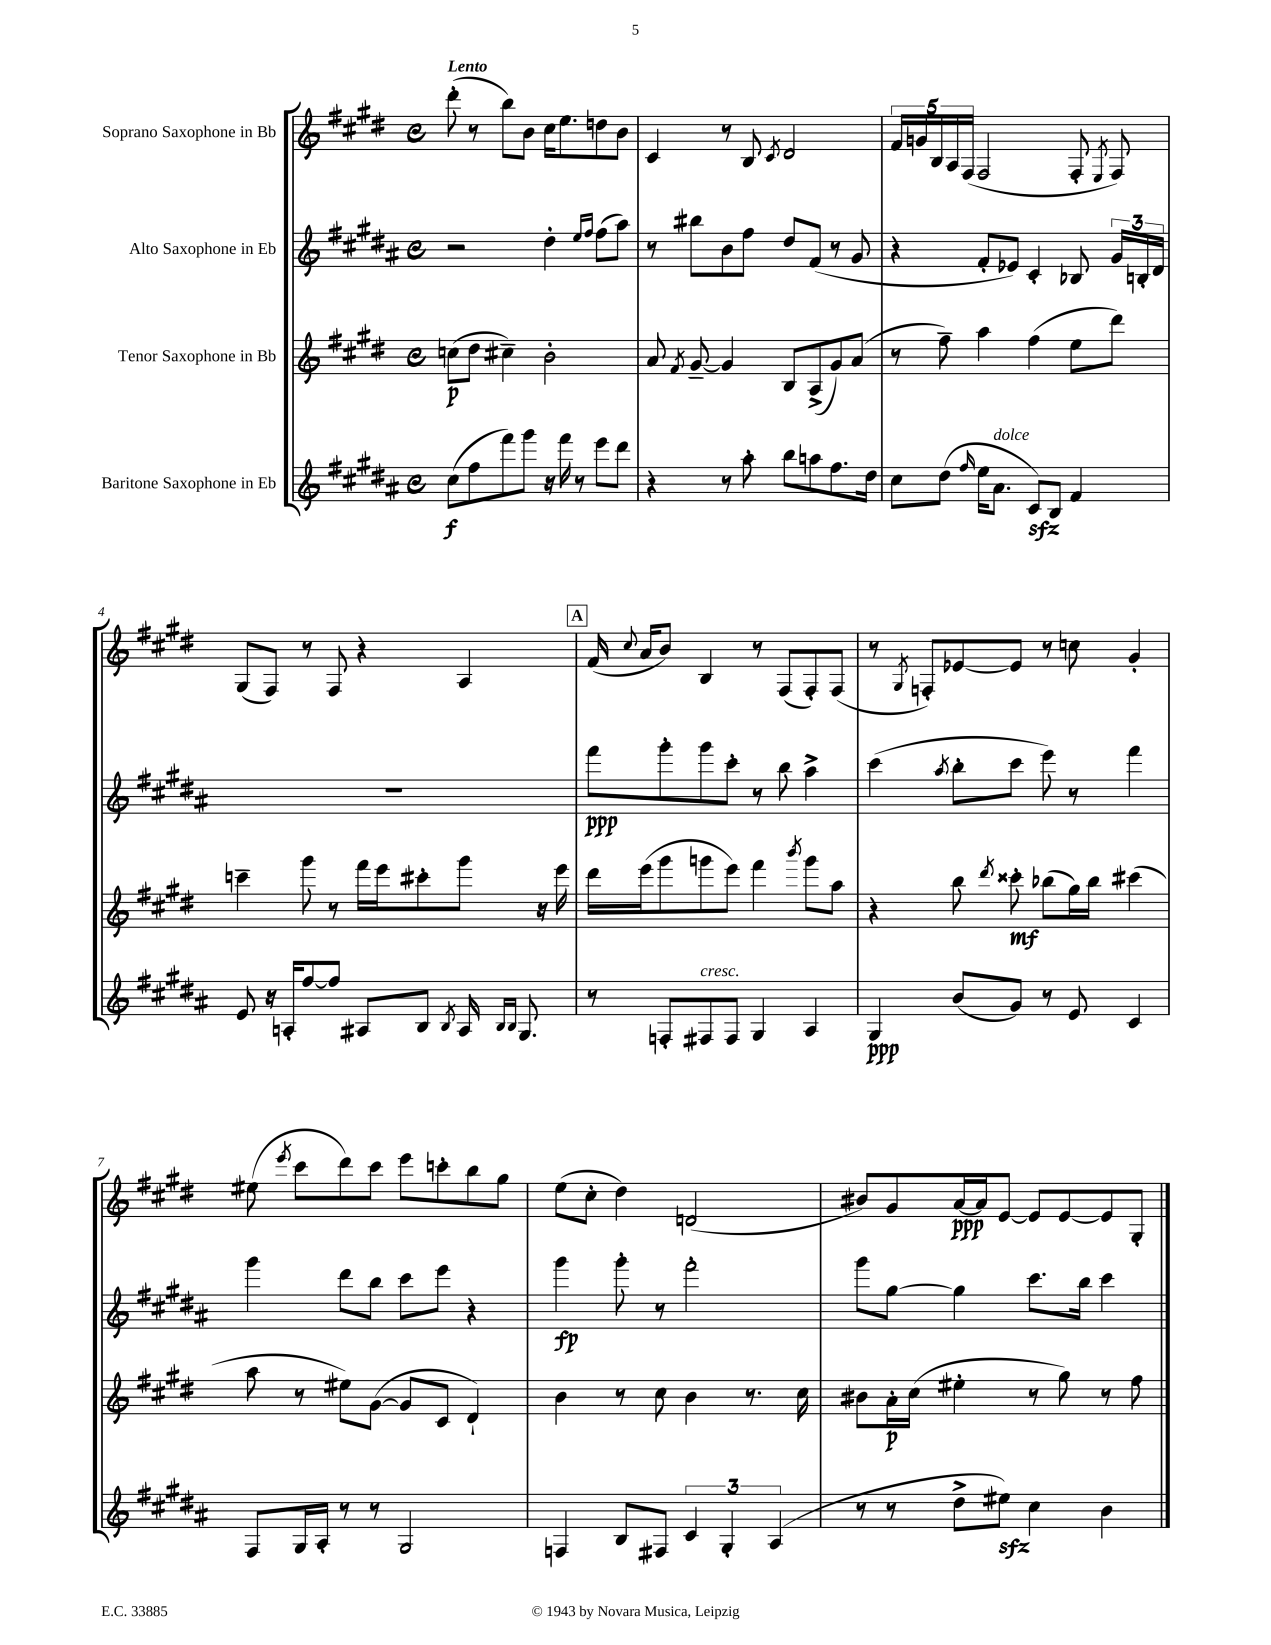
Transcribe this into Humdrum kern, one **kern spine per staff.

**kern	**kern	**kern	**kern
*staff4	*staff3	*staff2	*staff1
*clefG2	*clefG2	*clefG2	*clefG2
*k[f#c#g#d#a#]	*k[f#c#g#d#]	*k[f#c#g#d#a#]	*k[f#c#g#d#]
*M4/4	*M4/4	*M4/4	*M4/4
*met(c)	*met(c)	*met(c)	*met(c)
(8cc#	(8cc	2r	(8ddd#'
8ff#	8dd#	.	8r
8fff#)	4cc#~)	.	8bb)
8ggg#	.	.	8b
16r	2b'	4dd#'	16cc#
16fff#	.	.	8.ee
8r	.	.	.
.	.	16qqee	.
.	.	16qqff#	.
8eee	.	(8ff#	8dd
8ddd#	.	8aa#)	8b
=	=	=	=
4r	8a	8r	4c#
.	8qf#	.	.
.	[8g#~	8bb#	.
8r	4g#]	8b	8r
8aa#'	.	8ff#	8B
.	.	.	8qc#
8bb	8B	8dd#	2d#
8aa	(8A^	(8f#	.
8.ff#	8g#)	8r	.
.	(8a	8g#	.
16dd#	.	.	.
=	=	=	=
8cc#	8r	4r	20f#
.	.	.	20g
.	.	.	20B
(8dd#	8ff#~)	.	.
.	.	.	20A
.	.	.	(20F#
16qqff#	.	.	.
16ee	4aa	8f#'	2F#
8.a#	.	.	.
.	.	8e-)	.
8c#)	(4ff#	4c#'	.
8B	.	.	.
4f#	8ee	8B-	8F#'
.	.	.	8qE
.	8ddd#)	24g#	8F#)
.	.	24B'	.
.	.	24d#	.
=	=	=	=
8e	4ccc~	1r	(8G#
16r	.	.	8F#)
16A'	.	.	.
[8ff#	8ggg#	.	8r
8ff#]	8r	.	8F#
8A#	16fff#	.	4r
.	16eee	.	.
8B	8ccc#'	.	.
8qB	.	.	.
16A#	8ggg#	.	4A
16qqB	.	.	.
16qqB	.	.	.
8.G#	.	.	.
.	16r	.	.
.	16eee	.	.
=	=	=	=
8r	16ddd#	8fff#	(16f#
.	.	.	8qqcc#
.	(16eee	.	16a
8F'	8ggg#	8ggg#'	8b)
8F#	8ggg	8ggg#	4B
8F#	8eee)	8ccc#'	.
4G#	4fff#	8r	8r
.	.	8bb	(8F#
.	8qbbb	.	.
4A#	8ggg	4aa#^	8F#')
.	8aa	.	(8F#
=	=	=	=
4G#	4r	(4ccc#	8r
.	.	.	8qG#
.	.	.	8F')
.	.	8qaa#	.
(8b	8bb	8bb'	[8e-
.	8qddd#	.	.
8g#)	8ccc##'	8ccc#	8e-]
8r	(8bb-	8eee)	8r
8e	16gg#)	8r	8cc
.	16bb-	.	.
4c#	(4ccc#	4fff#	4g#'
=	=	=	=
8F#	8aa	4ggg#	(8ee#
.	.	.	8qeee
16G#	8r	.	8ccc#
16A#'	.	.	.
8r	8ee#)	8ddd#	8ddd#)
8r	([8g#	8bb	8ccc#
2G#	8g#]	8ccc#	8eee
.	8c#	8eee	8ccc'
.	4d#`)	4r	8bb
.	.	.	8gg#
=	=	=	=
4F	4b	4ggg#	(8ee
.	.	.	8cc#'
8B	8r	8ggg#'	4dd#)
8F#	8cc#	8r	.
6c#	4b	2fff#'	(2d
6G#'	.	.	.
.	8.r	.	.
(6A#	.	.	.
.	16cc#	.	.
=	=	=	=
8r	8b#	8ggg#	8b#)
8r	16a'	[8gg#	8g#
.	(16cc#	.	.
8dd#^	4ee#'	4gg#]	[16a
.	.	.	16a]
8ee#)	.	.	[8e
4cc#	8r	8.ccc#	8e]
.	8gg#)	.	[8e
.	.	16bb	.
4b	8r	4ccc#	8e]
.	8ff#	.	8G#'
==	==	==	==
*-	*-	*-	*-
